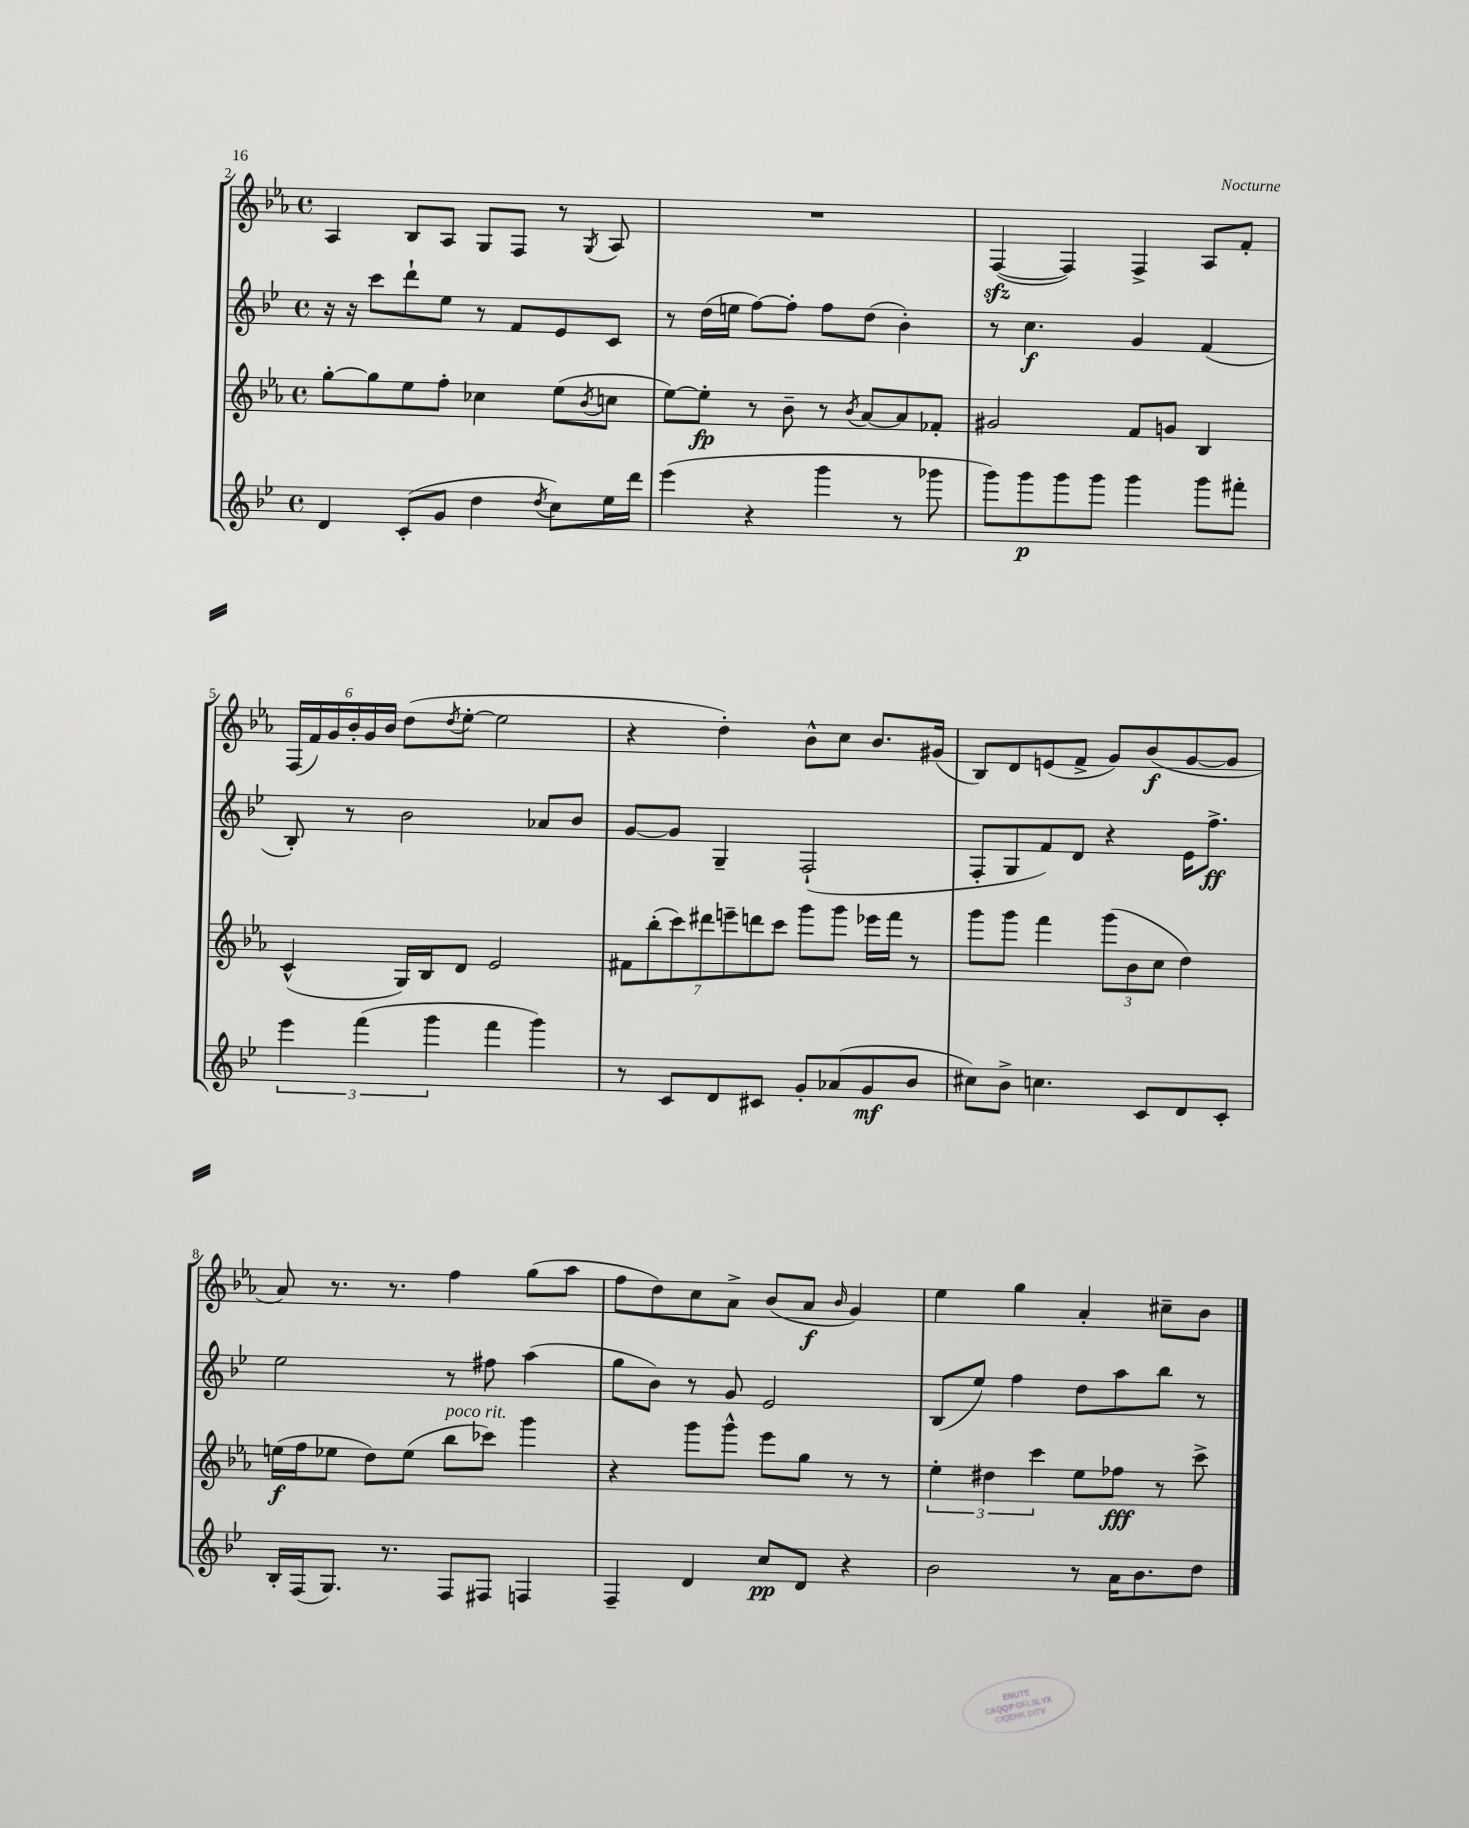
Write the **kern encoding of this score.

**kern	**dynam	**kern	**dynam	**kern	**dynam	**kern	**dynam
*part4	*part4	*part3	*part3	*part2	*part2	*part1	*part1
*staff4	*staff4	*staff3	*staff3	*staff2	*staff2	*staff1	*staff1
*clefG2	*	*clefG2	*	*clefG2	*	*clefG2	*
*k[b-e-]	*	*k[b-e-a-]	*	*k[b-e-]	*	*k[b-e-a-]	*
*M4/4	*	*M4/4	*	*M4/4	*	*M4/4	*
*met(c)	*	*met(c)	*	*met(c)	*	*met(c)	*
=2	=2	=2	=2	=2	=2	=2	=2
4d/	.	[8gg'\L	.	16r	.	4A-/	.
.	.	.	.	16r	.	.	.
.	.	8gg\]	.	8ccc\L	.	.	.
(8c'/L	.	8ee-\	.	8ddd`\	.	8B-/L	.
8g/J	.	8ff'\J	.	8ee-\J	.	8A-/J	.
4dd\	.	4cc-X\	.	8r	.	8G/L	.
.	.	.	.	8f/L	.	8F/J	.
8qdd/	.	.	.	.	.	.	.
8cc\L)	.	(8ee-\L	.	8e-/	.	8r	.
.	.	8qb-/	.	.	.	8qG/	.
16ee-\L	.	8ccn\J	.	8c/J	.	8A-/	.
16ddd\JJ	.	.	.	.	.	.	.
=3	=3	=3	=3	=3	=3	=3	=3
(4eee-\	.	[8ee-\L)	.	8r	.	1r	.
.	.	8ee-'\J]	fp	(16dd\LL	.	.	.
.	.	.	.	16een\JJ	.	.	.
4r	.	8r	.	[8ff\L)	.	.	.
.	.	8b-~\	.	8ff'\J]	.	.	.
4ggg\	.	8r	.	8ff\L	.	.	.
.	.	8qb-/	.	.	.	.	.
.	.	[8a-/L	.	(8dd\J	.	.	.
8r	.	8a-/]	.	4b-'\)	.	.	.
8ggg-X\	.	8f-X'/J	.	.	.	.	.
=4	=4	=4	=4	=4	=4	=4	=4
8ggg\L)	.	2g#X/	.	8r	.	([4Fzz/	.
8ggg\	p	.	.	4.cc\	f	.	.
8ggg\	.	.	.	.	.	4F/])	.
8ggg\J	.	.	.	.	.	.	.
4ggg\	.	8f/L	.	4g/	.	4F^/	.
.	.	8gn/J	.	.	.	.	.
8ggg\L	.	4B-/	.	(4f/	.	8A-/L	.
8fff#X'\J	.	.	.	.	.	8f'/J	.
!!LO:LB:g=z
=5	=5	=5	=5	=5	=5	=5	=5
6eee-\	.	(4c^^/	.	8B-'/)	.	(24F/LL	.
.	.	.	.	.	.	24f/)	.
.	.	.	.	.	.	24g/	.
.	.	.	.	8r	.	24b-'/	.
(6fff\	.	.	.	.	.	24g/	.
.	.	.	.	.	.	24b-/JJ	.
.	.	16G/LL)	.	2b-\	.	(8dd\L	.
.	.	16B-/J	.	.	.	.	.
6ggg\	.	.	.	.	.	.	.
.	.	.	.	.	.	8qdd/	.
.	.	8d/J	.	.	.	[8ee-'\J	.
4fff\	.	2e-/	.	.	.	2ee-\]	.
4ggg\)	.	.	.	8a-X/L	.	.	.
.	.	.	.	8b-/J	.	.	.
=6	=6	=6	=6	=6	=6	=6	=6
8r	.	14f#X\L	.	[8g/L	.	4r	.
.	.	(14bb-'\	.	.	.	.	.
8c/L	.	.	.	8g/J]	.	.	.
.	.	14ccc\)	.	.	.	.	.
.	.	14ddd#X\	.	.	.	.	.
8d/	.	.	.	4G~/	.	4dd'\)	.
.	.	14eeen~\	.	.	.	.	.
.	.	14dddn\	.	.	.	.	.
8c#X/J	.	.	.	.	.	.	.
.	.	14ccc\J	.	.	.	.	.
8g'/L	.	8ggg\L	.	(2F`/	.	8b-^^\L	.
(8a-X/	.	8ggg\J	.	.	.	8cc\J	.
8g/	mf	16eee-X\LL	.	.	.	8.b-/L	.
.	.	16fff\JJ	.	.	.	.	.
8b-/J	.	8r	.	.	.	.	.
.	.	.	.	.	.	(16g#X/Jk	.
=7	=7	=7	=7	=7	=7	=7	=7
8cc#X\L)	.	8ggg\L	.	8F'/L	.	8B-/L)	.
8b-^\J	.	8ggg\J	.	8G/	.	8d/	.
4.ccn\	.	4fff\	.	8f/)	.	(8en/	.
.	.	.	.	8d/J	.	8f^/J	.
.	.	(12ggg\L	.	4r	.	8g/L)	.
.	.	12b-\	.	.	.	.	.
8c/L	.	.	.	.	.	(8b-/	f
.	.	12cc\J	.	.	.	.	.
8d/	.	4dd\)	.	16e-\KL	.	[8g/	.
.	.	.	.	8.ff^\J	ff	.	.
8c'/J	.	.	.	.	.	8g/J]	.
!!LO:LB:g=z
=8	=8	=8	=8	=8	=8	=8	=8
16B-'/LL	.	(16een\LL	f	2ee-\	.	8a-/)	.
(16F/J	.	16ff\J	.	.	.	.	.
8.G/J)	.	8ee-X\J	.	.	.	8.r	.
.	.	8dd\L)	.	.	.	.	.
8.r	.	.	.	.	.	8.r	.
.	.	(8ee-\J	.	.	.	.	.
!	!	!LO:TX:a:i:t=poco rit.	!	!	!	!	!
8F/L	.	8bb-\L	.	8r	.	4ff\	.
8F#X/J	.	8ccc-X\J)	.	8ff#X\	.	.	.
4Fn/	.	4ggg\	.	(4aa\	.	(8gg\L	.
.	.	.	.	.	.	8aa-\J	.
=9	=9	=9	=9	=9	=9	=9	=9
4F~/	.	4r	.	8gg\L	.	8ff\L	.
.	.	.	.	8b-\J)	.	8dd\)	.
4d/	.	8ggg\L	.	8r	.	8cc\	.
.	.	8ggg^^\J	.	8g/	.	8a-^\J	.
8cc/L	pp	8eee-\L	.	2e-/	.	(8b-/L	.
8d/J	.	8gg\J	.	.	.	8a-/J	f
.	.	.	.	.	.	16qqb-/	.
4r	.	8r	.	.	.	4g/)	.
.	.	8r	.	.	.	.	.
=10	=10	=10	=10	=10	=10	=10	=10
2b-\	.	6ee-'\	.	(8B-/L	.	4ee-\	.
.	.	.	.	8ee-/J)	.	.	.
.	.	6dd#X\	.	.	.	.	.
.	.	.	.	4ff\	.	4gg\	.
.	.	6ccc\	.	.	.	.	.
8r	.	8ee-\L	.	8dd\L	.	4a-'/	.
16a\KL	.	8ff-X\J	fff	8aa\	.	.	.
8.b-\	.	.	.	.	.	.	.
.	.	8r	.	8bb-\J	.	8cc#X~\L	.
8dd\J	.	8ccc^\	.	8r	.	8b-\J	.
==	==	==	==	==	==	==	==
*-	*-	*-	*-	*-	*-	*-	*-
